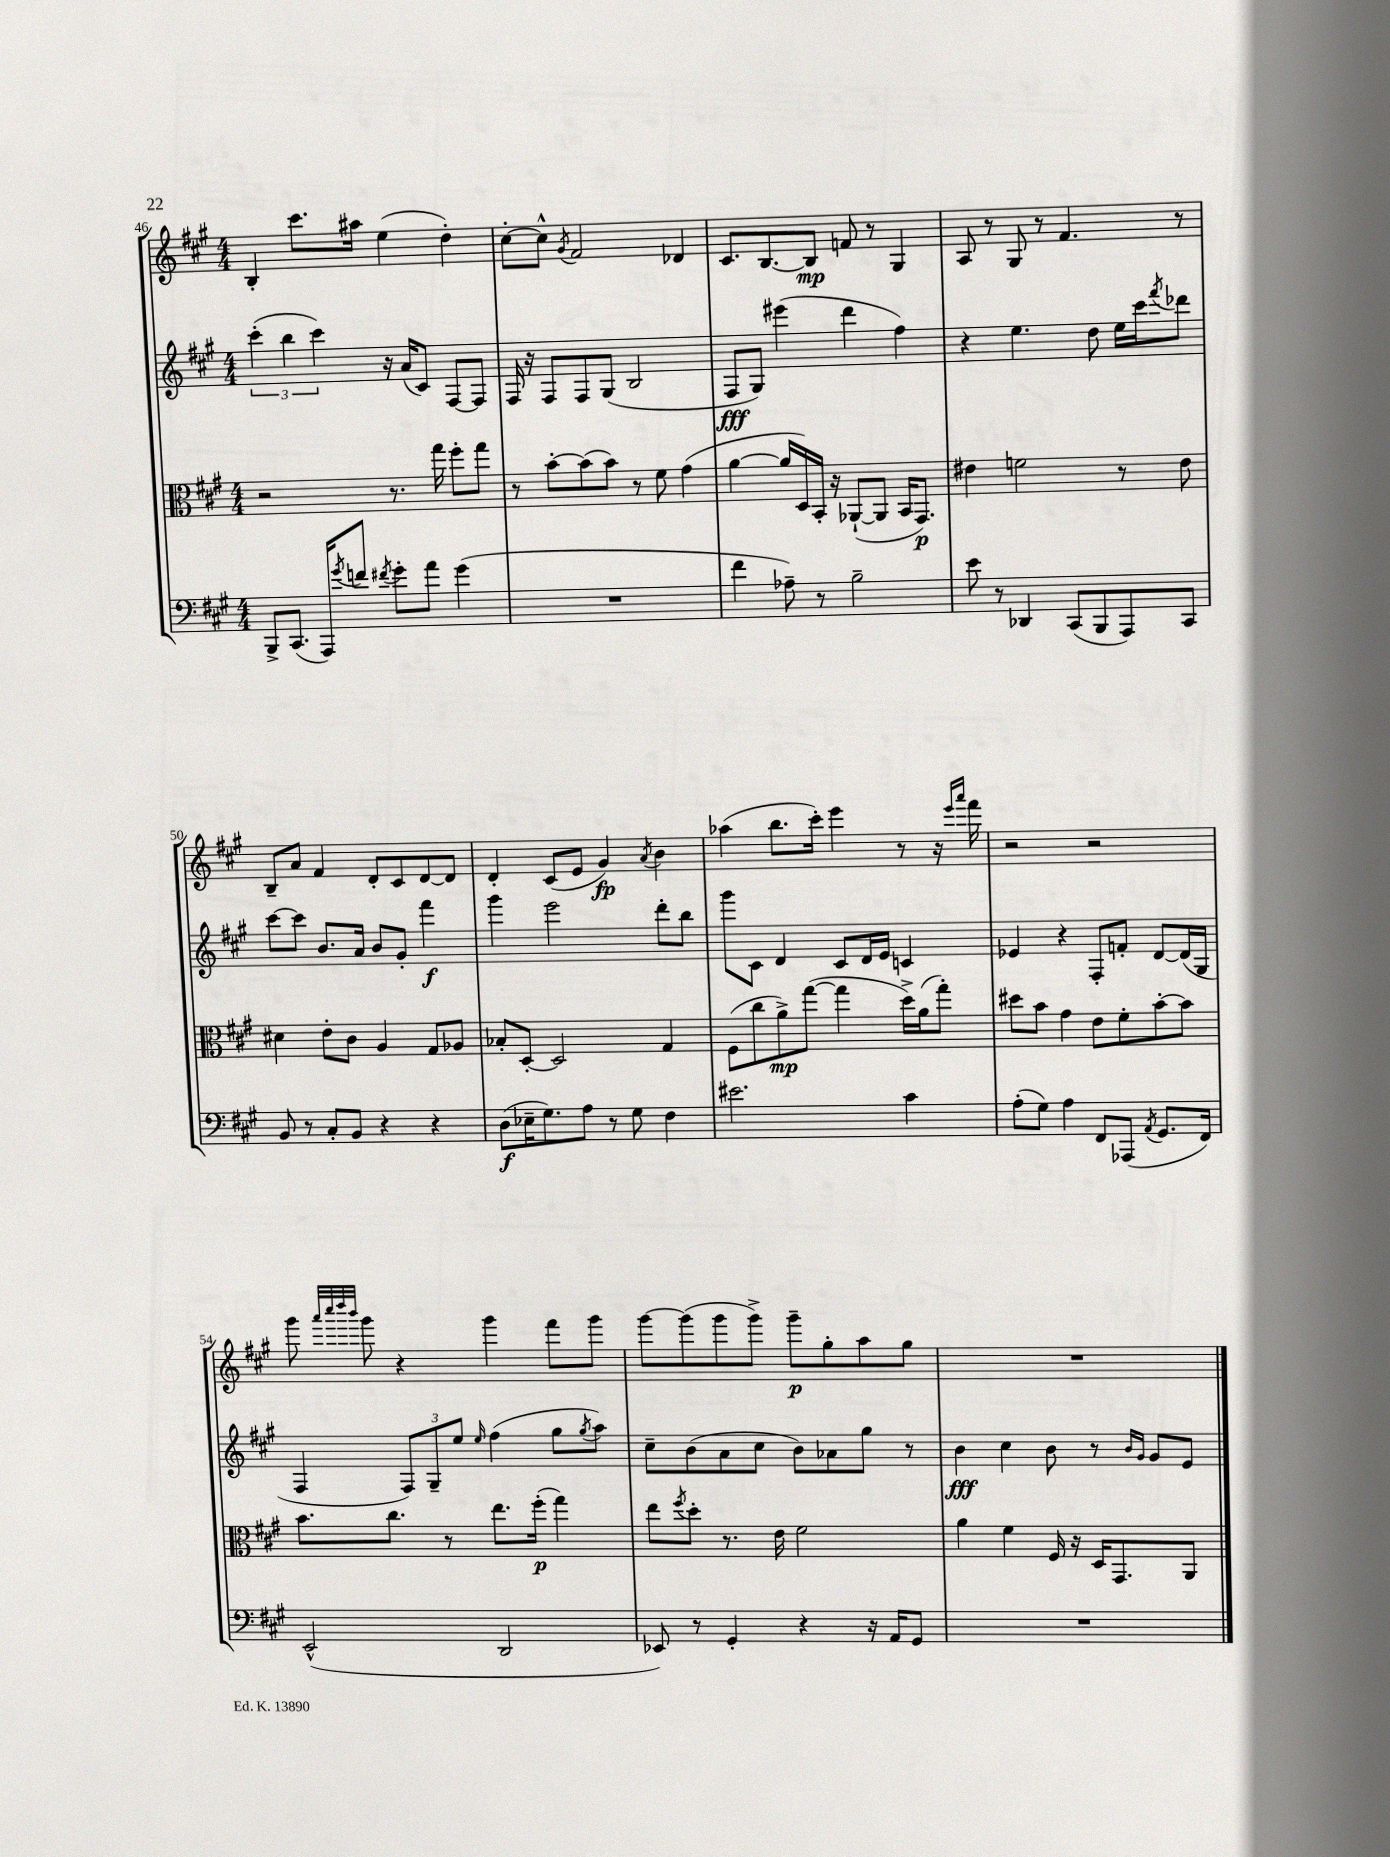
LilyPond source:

<<
\new StaffGroup <<
\new Staff = "s0" {
    \clef treble \key a \major \numericTimeSignature \time 4/4
    b4-. cis'''8. ais''16 e''4( d''4-.) |
    cis''8~-. cis''8-^ \acciaccatura { gis'8 } fis'2 des'4 |
    cis'8. b8.~ b8\mp f'8 r8 gis4 |
    a8 r8 gis8 r8 fis'4. r8 |
    b8-- a'8 fis'4 d'8-. cis'8 d'8~ d'8 |
    d'4-. cis'8( e'8 gis'4\fp) \acciaccatura { a'8 } b'4 |
    aes''4( b''8. cis'''16-.) e'''4 r8 r16 \grace { e'''16 a'''16 } fis'''16 |
    r2 r2 |
    gis'''8 \grace { a'''32 cis''''32 d''''32 b'''32 } gis'''8 r4 gis'''4 fis'''8 gis'''8 |
    gis'''8~ gis'''8( gis'''8 gis'''8->) gis'''8--\p gis''8-. a''8 gis''8 |
    R1 \bar "|." |
}
\new Staff = "s1" {
    \clef treble \key a \major \numericTimeSignature \time 4/4
    \tuplet 3/2 { cis'''4-.( b''4 cis'''4) } r16 a'16( cis'8) fis8~ fis8 |
    fis16 r16 fis8 fis8 gis8( b2 |
    fis8\fff gis8) eis'''4( d'''4 fis''4) |
    r4 e''4. d''8 e''16 cis'''16 \acciaccatura { fis'''8 } des'''8 |
    cis'''8~ cis'''8 b'8. a'16 b'8 gis'8-. fis'''4\f |
    gis'''4 e'''2 d'''8-. b''8 |
    gis'''8 cis'8 d'4 cis'8 d'16 e'16 c'4 |
    ees'4 r4 fis8-. f'8-. d'8~ d'16( gis16 |
    fis4 \tuplet 3/2 { fis8) gis8-- e''8 } \grace { e''16 } fis''4( gis''8 \acciaccatura { gis''8 } a''8) |
    cis''8-- b'8( a'8 cis''8 b'8) aes'8 gis''8 r8 |
    b'4\fff cis''4 b'8 r8 \grace { b'16 gis'16 } gis'8 e'8 \bar "|." |
}
\new Staff = "s2" {
    \clef alto \key a \major \numericTimeSignature \time 4/4
    r2 r8. gis''16 fis''8-. gis''8 |
    r8 b'8~-. b'8( b'8) r8 fis'8 gis'4( |
    a'4~ a'16 d16) b,16-. r16 aes,8~-!( aes,8 b,16 gis,8.\p) |
    eis'4 f'2 r8 eis'8 |
    dis'4 e'8-. cis'8 a4 gis8 aes8 |
    bes8-. d8~-. d2 gis4 |
    fis8( cis''8 a'8->\mp) gis''8~( gis''4 d''16->) a'16( gis''8-.) |
    dis''8 b'8 gis'4 e'8 fis'8-. b'8~-. b'8 |
    b'8. cis''8. r8 e''8. fis''16-.\p( gis''4) |
    e''8 \acciaccatura { fis''8 } d''8-. r8. e'16 fis'2 |
    a'4 fis'4 fis16 r16 d16 gis,8. a,8 \bar "|." |
}
\new Staff = "s3" {
    \clef bass \key a \major \numericTimeSignature \time 4/4
    b,,8-> cis,8.( a,,16) \acciaccatura { gis'8 } f'8 \acciaccatura { fis'8 } gis'8-. a'8 gis'4( |
    R1 |
    fis'4 aes8--) r8 b2-- |
    e'8 r8 des,4 cis,8( b,,8 a,,8) cis,8 |
    b,8 r8 cis8-. b,8 r4 r4 |
    d8\f( ees16-- gis8.) a8 r8 gis8 fis4 |
    eis'2. cis'4 |
    a8-.( gis8) a4 fis,8 aes,,8( \acciaccatura { a,8 } gis,8. fis,16) |
    e,2-^( d,2 |
    ees,8) r8 gis,4-. r4 r16 a,16 gis,8 |
    R1 \bar "|." |
}
>>
>>
\layout { \context { \Score currentBarNumber = #46 } }
